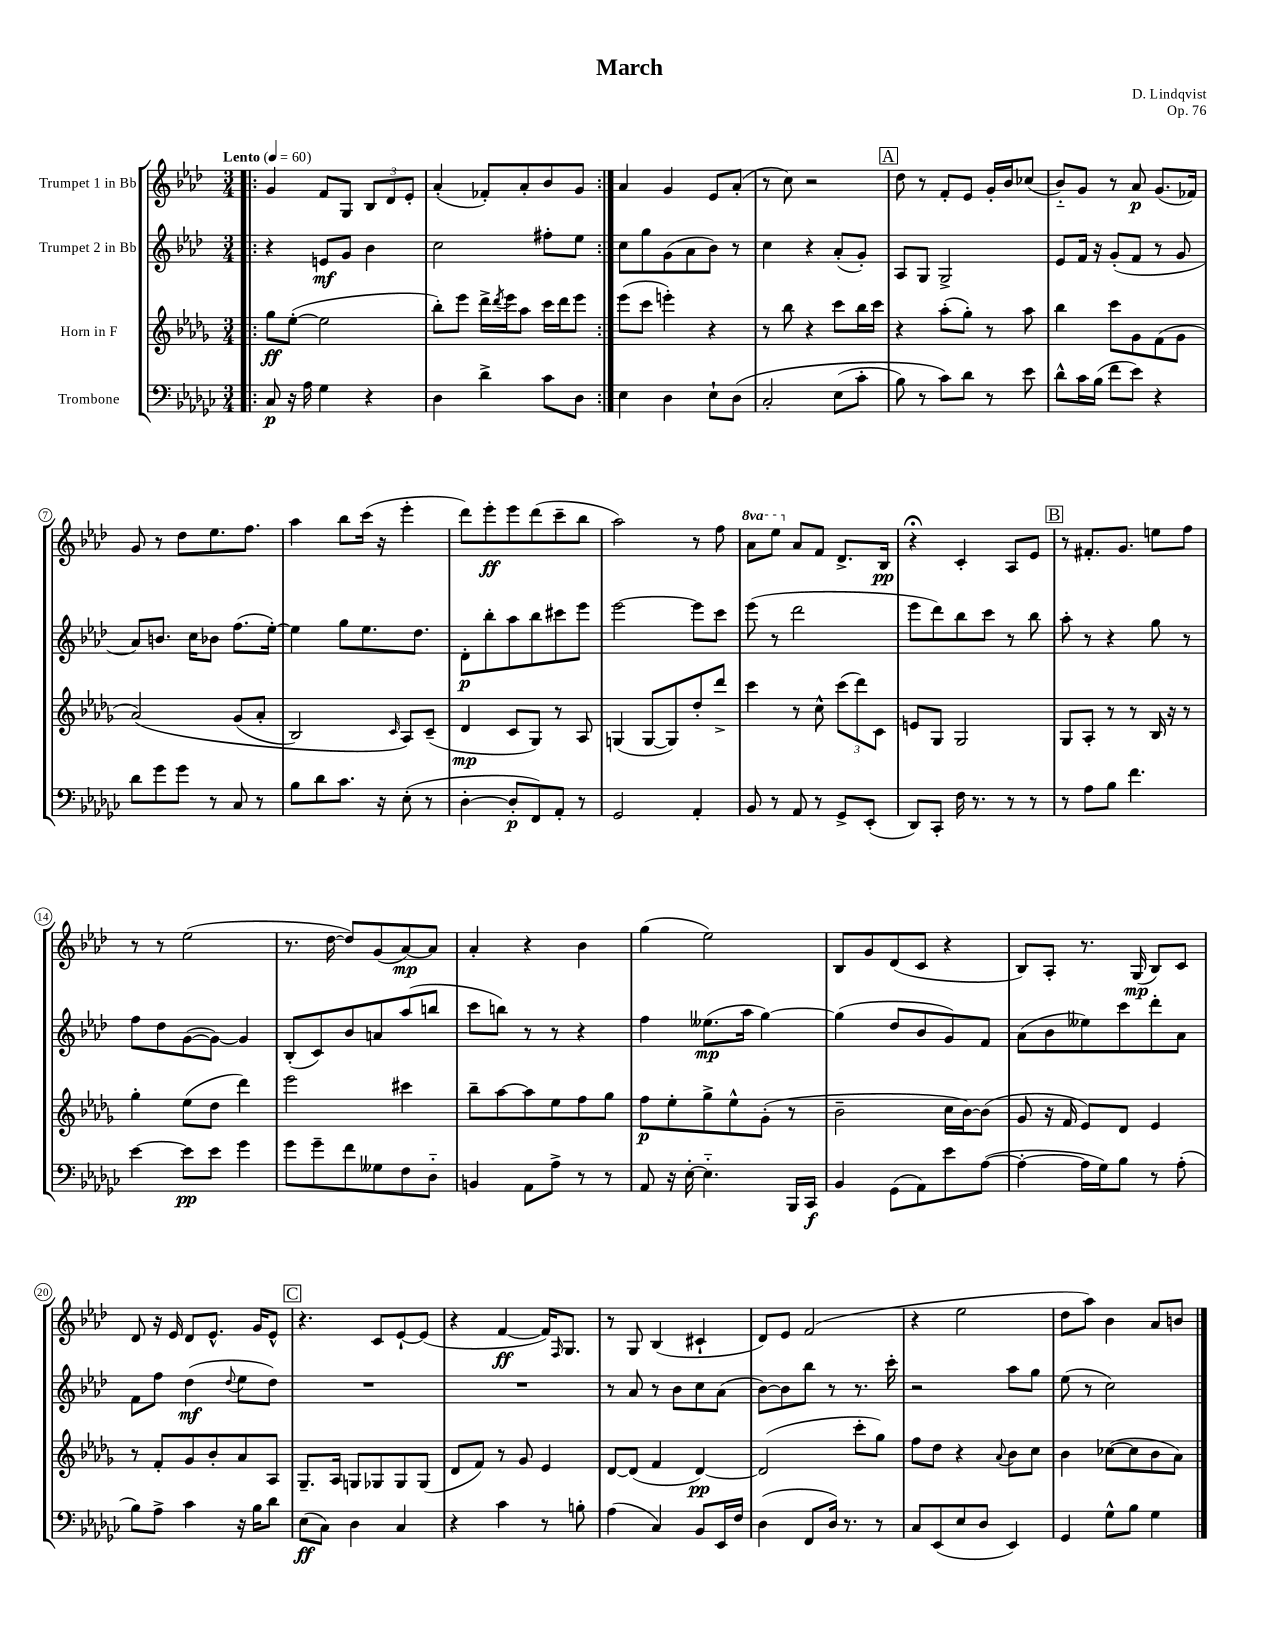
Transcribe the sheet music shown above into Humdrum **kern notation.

**kern	**dynam	**kern	**dynam	**kern	**dynam	**kern	**dynam
*part4	*part4	*part3	*part3	*part2	*part2	*part1	*part1
*staff4	*staff4	*staff3	*staff3	*staff2	*staff2	*staff1	*staff1
*I"Trombone	*	*I"Horn in F	*	*I"Trumpet 2 in Bb	*	*I"Trumpet 1 in Bb	*
*clefF4	*	*clefG2	*	*clefG2	*	*clefG2	*
*k[b-e-a-d-g-c-]	*	*k[b-e-a-d-g-]	*	*k[b-e-a-d-]	*	*k[b-e-a-d-]	*
*M3/4	*	*M3/4	*	*M3/4	*	*M3/4	*
*MM60	*	*MM60	*	*MM60	*	*MM60	*
=1!|:	=1!|:	=1!|:	=1!|:	=1!|:	=1!|:	=1!|:	=1!|:
!	!	!	!	!	!	!LO:TX:a:B:t=Lento	!
8C-/	p	8gg-\L	ff	4r	.	4g/	.
16r	.	([8ee-'\J	.	.	.	.	.
16A-\	.	.	.	.	.	.	.
4G-\	.	2ee-\]	.	8en/L	mf	8f/L	.
.	.	.	.	8g/J	.	8G/J	.
4r	.	.	.	4b-\	.	12B-/L	.
.	.	.	.	.	.	12d-/	.
.	.	.	.	.	.	12e-'/J	.
=2	=2	=2	=2	=2	=2	=2	=2
4D-\	.	8bb-'\L)	.	2cc\	.	(4a-'/	.
.	.	8eee-\J	.	.	.	.	.
4d-^\	.	16ddd-^\LL	.	.	.	8f-X'/L)	.
.	.	8qddd-/	.	.	.	.	.
.	.	16eee-\J	.	.	.	.	.
.	.	8aa-\J	.	.	.	8a-'/	.
8c-\L	.	16ccc\LL	.	8ff#X'\L	.	8b-/	.
.	.	16ddd-\J	.	.	.	.	.
8D-\J	.	8eee-\J	.	8ee-\J	.	8g/J	.
=3:|!	=3:|!	=3:|!	=3:|!	=3:|!	=3:|!	=3:|!	=3:|!
4E-\	.	(8eee-\L	.	8cc\L	.	4a-/	.
.	.	8ccc\J	.	8gg\	.	.	.
4D-\	.	4eeen'\)	.	(8g\	.	4g/	.
.	.	.	.	8a-\	.	.	.
8E-`\L	.	4r	.	8b-\J)	.	8e-/L	.
(8D-\J	.	.	.	8r	.	(8a-'/J	.
=4	=4	=4	=4	=4	=4	=4	=4
2C-'/	.	8r	.	4cc\	.	8r	.
.	.	8bb-\	.	.	.	8cc\)	.
.	.	4r	.	4r	.	2r	.
(8E-\L	.	8ccc\L	.	(8a-'/L	.	.	.
8c-'\J	.	16bb-\L	.	8g'/J)	.	.	.
.	.	16ccc\JJ	.	.	.	.	.
!!LO:REH:place=s1:t=A
=5	=5	=5	=5	=5	=5	=5	=5
8B-\)	.	4r	.	8A-/L	.	8dd-\	.
8r	.	.	.	8G/J	.	8r	.
8c-\L)	.	(8aa-'\L	.	2G^/	.	8f'/L	.
8d-\J	.	8gg-'\J)	.	.	.	8e-/J	.
8r	.	8r	.	.	.	16g'/LL	.
.	.	.	.	.	.	16b-/J	.
8e-\	.	8aa-\	.	.	.	(8cc-X/J	.
=6	=6	=6	=6	=6	=6	=6	=6
8d-^^\L	.	4bb-\	.	8e-/L	.	8b-/L)	.
16c-\L	.	.	.	16f/Jk	.	8g/J	.
(16B-\JJ	.	.	.	16r	.	.	.
8f\L	.	8ccc\L	.	(8g'/L	.	8r	.
8e-\J)	.	8g-\	.	8f/J	.	8a-/	p
4r	.	(8f\	.	8r	.	(8.g/L	.
.	.	8g-\J	.	8g/	.	.	.
.	.	.	.	.	.	16f-X/Jk)	.
!!LO:LB:g=z
=7	=7	=7	=7	=7	=7	=7	=7
8d-\L	.	(2a-/)	.	8a-/L)	.	8g/	.
8g-\	.	.	.	8.bn/J	.	8r	.
8g-\J	.	.	.	.	.	8dd-\L	.
.	.	.	.	16cc\KL	.	.	.
8r	.	.	.	8b-X\J	.	8.ee-\	.
8C-/	.	(8g-/L	.	(8.ff\L	.	.	.
.	.	.	.	.	.	8.ff\J	.
8r	.	8a-'/J	.	.	.	.	.
.	.	.	.	[16ee-'\Jk)	.	.	.
=8	=8	=8	=8	=8	=8	=8	=8
8B-\L	.	2B-/)	.	4ee-\]	.	4aa-\	.
8d-\	.	.	.	.	.	.	.
8.c-\J	.	.	.	8gg\L	.	8bb-\L	.
.	.	.	.	8.ee-\	.	(16ccc\Jk	.
16r	.	.	.	.	.	16r	.
.	.	16qqc/	.	.	.	.	.
(8E-'\	.	8A-/L)	.	.	.	4eee-'\	.
.	.	.	.	8.dd-\J	.	.	.
8r	.	(8c~/J	.	.	.	.	.
=9	=9	=9	=9	=9	=9	=9	=9
[4D-'\	.	4d-/	mp	8d-'\L	p	8ddd-\L)	.
.	.	.	.	8bb-'\	.	8eee-'\	ff
8D-'/L]	p	8c/L	.	8aa-\	.	8eee-\	.
8FF/)	.	8G-/J)	.	8bb-\	.	(8ddd-\	.
8AA-'/J	.	8r	.	8ccc#X\	.	8ccc~\	.
8r	.	8A-/	.	8eee-\J	.	8bb-\J	.
=10	=10	=10	=10	=10	=10	=10	=10
2GG-/	.	(4Gn/	.	[2eee-\	.	2aa-\)	.
.	.	[8G/L	.	.	.	.	.
.	.	8G/])	.	.	.	.	.
4AA-'/	.	8dd-'/	.	8eee-\L]	.	8r	.
.	.	8ddd-^/J	.	8ccc\J	.	8ff\	.
=11	=11	=11	=11	=11	=11	=11	=11
*	*	*	*	*	*	*8va	*
8BB-/	.	4ccc\	.	(8eee-\	.	8aa-\L	.
8r	.	.	.	8r	.	8eee-\J	.
*	*	*	*	*	*	*X8va	*
8AA-/	.	8r	.	2ddd-\	.	8a-/L	.
8r	.	8cc^^\	.	.	.	8f/J	.
8GG-^/L	.	(12ccc\L	.	.	.	8.d-^/L	.
.	.	12ddd-\)	.	.	.	.	.
(8EE-'/J	.	.	.	.	.	.	.
.	.	12c\J	.	.	.	.	.
.	.	.	.	.	.	16B-/Jk	pp
=12	=12	=12	=12	=12	=12	=12	=12
8DD-/L)	.	8en/L	.	8eee-\L	.	4r;<	.
8CC-'/J	.	8G-/J	.	8ddd-\)	.	.	.
16F\	.	2G-/	.	8bb-\	.	4c'/	.
8.r	.	.	.	.	.	.	.
.	.	.	.	8ccc\J	.	.	.
8r	.	.	.	8r	.	8A-/L	.
8r	.	.	.	8bb-\	.	8e-/J	.
!!LO:REH:place=s1:t=B
=13	=13	=13	=13	=13	=13	=13	=13
8r	.	8G-/L	.	8aa-'\	.	8r	.
8A-\L	.	8A-'/J	.	8r	.	8.f#X'/L	.
8B-\J	.	8r	.	4r	.	.	.
.	.	.	.	.	.	8.g/J	.
4.f\	.	8r	.	.	.	.	.
.	.	16B-/	.	8gg\	.	8een\L	.
.	.	16r	.	.	.	.	.
.	.	8r	.	8r	.	8ff\J	.
!!LO:LB:g=z
=14	=14	=14	=14	=14	=14	=14	=14
[4e-\	.	4gg-'\	.	8ff\L	.	8r	.
.	.	.	.	8dd-\	.	8r	.
8e-\L]	pp	(8ee-\L	.	([8g\	.	(2ee-\	.
8e-\J	.	8dd-\J	.	8g\J_)	.	.	.
4g-\	.	4ddd-\)	.	4g/]	.	.	.
=15	=15	=15	=15	=15	=15	=15	=15
8g-\L	.	2eee-\	.	(8B-'/L	.	8.r	.
8g-~\	.	.	.	8c/)	.	.	.
.	.	.	.	.	.	[16dd-\	.
8f\	.	.	.	8b-/	.	8dd-/L])	.
8G--X\	.	.	.	8an/	.	(8g/	.
8F\	.	4ccc#X\	.	(8aa-/	.	[8a-/)	mp
8D-\J	.	.	.	8bbn/J	.	8a-/J]	.
=16	=16	=16	=16	=16	=16	=16	=16
4BBn/	.	8bb-~\L	.	8ccc\L	.	4a-'/	.
.	.	[8aa-\	.	8bbn\J)	.	.	.
8AA-\L	.	8aa-\]	.	8r	.	4r	.
8A-^\J	.	8ee-\	.	8r	.	.	.
8r	.	8ff\	.	4r	.	4b-\	.
8r	.	8gg-\J	.	.	.	.	.
=17	=17	=17	=17	=17	=17	=17	=17
8AA-/	.	8ff\L	p	4ff\	.	(4gg\	.
16r	.	8ee-'\	.	.	.	.	.
[16E-'\	.	.	.	.	.	.	.
4.E-\]	.	8gg-^\	.	(8.ee--X\L	mp	2ee-\)	.
.	.	8ee-^^\	.	.	.	.	.
.	.	.	.	16aa-\Jk	.	.	.
.	.	(8g-'\J	.	[4gg\)	.	.	.
16BBB-/LL	.	8r	.	.	.	.	.
16CC-/JJ	f	.	.	.	.	.	.
=18	=18	=18	=18	=18	=18	=18	=18
4BB-/	.	2b-~\	.	(4gg\]	.	8B-/L	.
.	.	.	.	.	.	8g/	.
(8GG-\L	.	.	.	8dd-/L	.	(8d-/	.
8AA-\)	.	.	.	8b-/	.	8c/J	.
8e-\	.	16cc\LL	.	8g/)	.	4r	.
.	.	[16b-\J)	.	.	.	.	.
([8A-\J	.	(8b-\J]	.	8f/J	.	.	.
=19	=19	=19	=19	=19	=19	=19	=19
4A-'\_	.	8g-/	.	(8a-\L	.	8B-/L)	.
.	.	16r	.	8b-\	.	8A-'/J	.
.	.	16f/	.	.	.	.	.
16A-\LL]	.	8e-/L)	.	8ee--X\)	.	8.r	.
16G-\J)	.	.	.	.	.	.	.
8B-\J	.	8d-/J	.	8ccc\	.	.	.
.	.	.	.	.	.	(16G/	mp
8r	.	4e-/	.	8ddd-'\	.	8B-/L)	.
(8A-'\	.	.	.	8a-\J	.	8c/J	.
!!LO:LB:g=z
=20	=20	=20	=20	=20	=20	=20	=20
8B-\L)	.	8r	.	8f\L	.	8d-/	.
8A-^\J	.	8f'/L	.	8ff\J	.	16r	.
.	.	.	.	.	.	16e-/	.
4c-\	.	8g-/	.	(4dd-\	mf	8d-/L	.
.	.	8b-'/	.	.	.	8.e-^^/J	.
.	.	.	.	8qqdd-/	.	.	.
16r	.	8a-/	.	8ee-\L	.	.	.
16B-\KL	.	.	.	.	.	16g/KL	.
8d-\J	.	8A-/J	.	8dd-\J)	.	8e-^^/J	.
!!LO:REH:place=s1:t=C
=21	=21	=21	=21	=21	=21	=21	=21
(8E-\L	ff	8.G-~/L	.	2.r	.	4.r	.
8C-\J)	.	.	.	.	.	.	.
.	.	16A-/Jk	.	.	.	.	.
4D-\	.	8Gn/L	.	.	.	.	.
.	.	8G-X/	.	.	.	8c/L	.
4C-/	.	8G-/	.	.	.	[8e-`/	.
.	.	(8G-/J	.	.	.	(8e-/J]	.
=22	=22	=22	=22	=22	=22	=22	=22
4r	.	8d-/L	.	2.r	.	4r	.
.	.	8f/J)	.	.	.	.	.
4c-\	.	8r	.	.	.	[4f/	ff
.	.	8g-/	.	.	.	.	.
8r	.	4e-/	.	.	.	16f/KL])	.
.	.	.	.	.	.	16qqF/	.
.	.	.	.	.	.	8.G/J	.
8Bn'\	.	.	.	.	.	.	.
=23	=23	=23	=23	=23	=23	=23	=23
(4A-\	.	[8d-/L	.	8r	.	8r	.
.	.	(8d-/J]	.	8a-/	.	8G/	.
4C-/)	.	4f/	.	8r	.	(4B-/	.
.	.	.	.	8b-\L	.	.	.
8BB-/L	.	[4d-/)	pp	8cc\	.	4c#X`/	.
16EE-/L	.	.	.	(8a-\J	.	.	.
16F/JJ	.	.	.	.	.	.	.
=24	=24	=24	=24	=24	=24	=24	=24
(4D-\	.	(2d-/]	.	[8b-\L)	.	8d-/L)	.
.	.	.	.	8b-\]	.	8e-/J	.
8FF/L	.	.	.	8bb-\J	.	(2f/	.
16D-/Jk)	.	.	.	8r	.	.	.
8.r	.	.	.	.	.	.	.
.	.	8ccc'\L	.	8.r	.	.	.
8r	.	8gg-\J)	.	.	.	.	.
.	.	.	.	16ccc'\	.	.	.
=25	=25	=25	=25	=25	=25	=25	=25
8C-/L	.	8ff\L	.	2r	.	4r	.
(8EE-/	.	8dd-\J	.	.	.	.	.
8E-/	.	4r	.	.	.	2ee-\	.
8D-/J	.	.	.	.	.	.	.
.	.	8qqa-/	.	.	.	.	.
4EE-/)	.	8b-\L	.	8aa-\L	.	.	.
.	.	8cc\J	.	8gg\J	.	.	.
=26	=26	=26	=26	=26	=26	=26	=26
4GG-/	.	4b-\	.	(8ee-\	.	8dd-\L	.
.	.	.	.	8r	.	8aa-\J)	.
8G-^^\L	.	([8cc-X\L	.	2cc\)	.	4b-\	.
8B-\J	.	8cc-\]	.	.	.	.	.
4G-\	.	8b-\	.	.	.	8a-/L	.
.	.	8a-\J)	.	.	.	8bn/J	.
==	==	==	==	==	==	==	==
*-	*-	*-	*-	*-	*-	*-	*-
